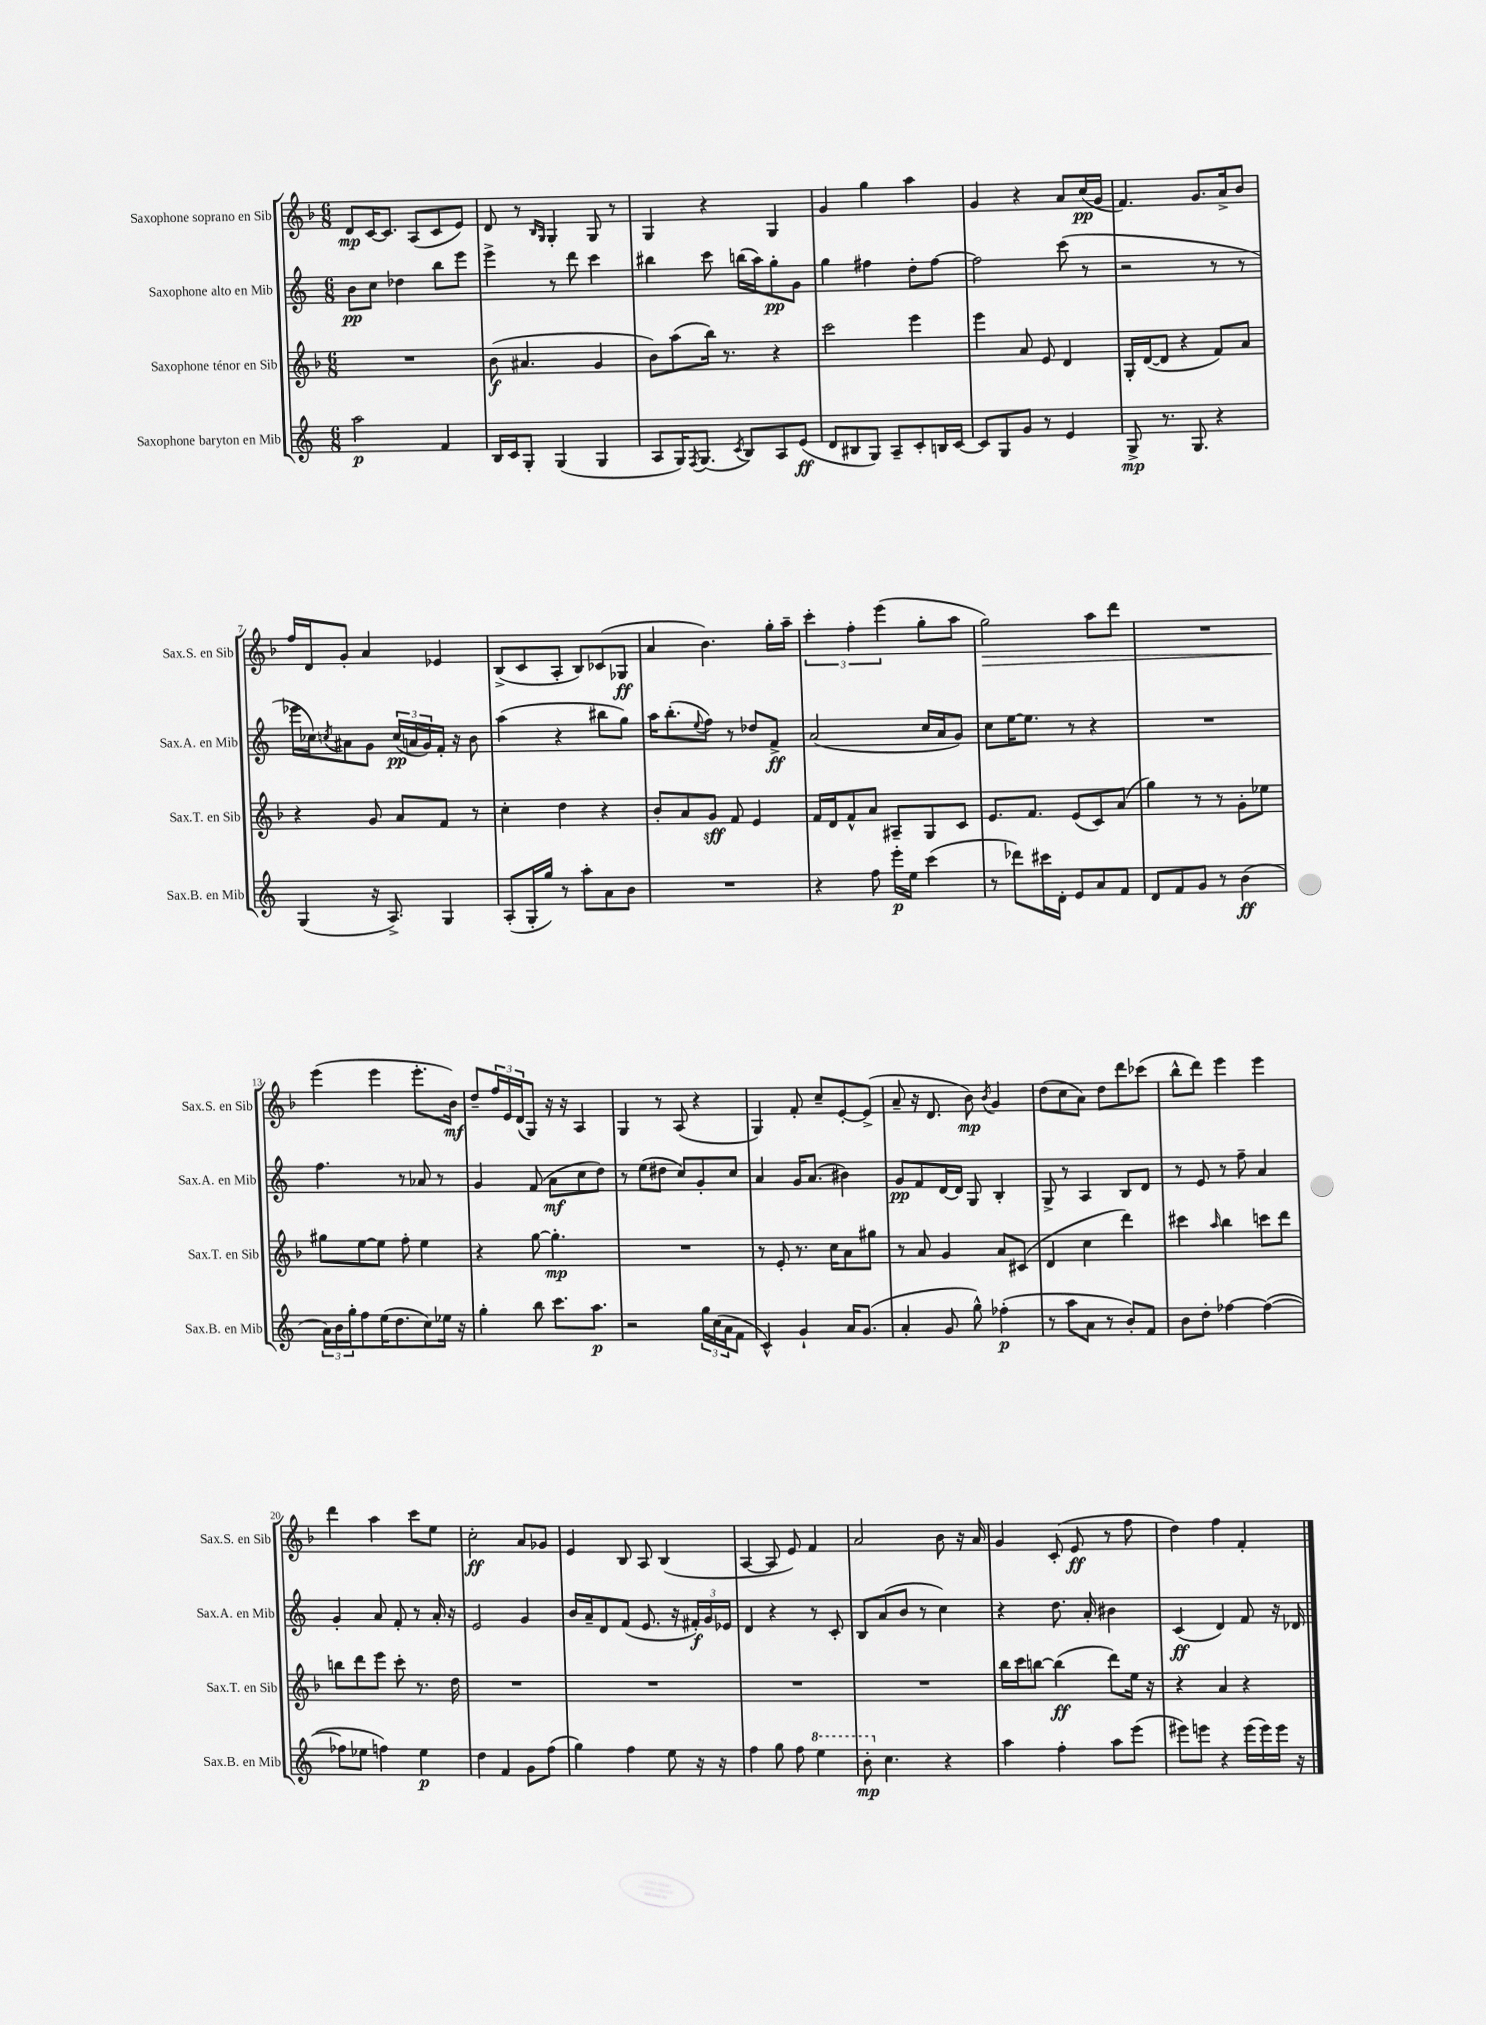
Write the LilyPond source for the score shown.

<<
\new StaffGroup <<
\new Staff = "s0" \with { instrumentName = "Saxophone soprano en Sib" shortInstrumentName = "Sax.S. en Sib" } {
    \clef treble \key f \major \numericTimeSignature \time 6/8
    d'8\mp c'16~ c'8. a8( c'8 e'8) |
    d'8 r8 \grace { bes16 g16 } g4-. g8 r8 |
    g4 r4 g4 |
    g'4 g''4 a''4 |
    g'4 r4 a'8 c''16\pp( g'16 |
    f'4.) g'8. a'16-> bes'8 |
    f''16 d'16 g'8-. a'4 ees'4 |
    bes8->( c'8 a8-. bes8) ces'8( ges8\ff |
    a'4 bes'4.) g''16-. a''16-- |
    \tuplet 3/2 { c'''4-. f''4-. e'''4( } g''8-. a''8 |
    g''2\>) a''8 d'''8 |
    R2. |
    e'''4\!( e'''4 e'''8.-. bes'16\mf) |
    d''8-- \tuplet 3/2 { f''16 e'16 d'16( } g8) r16 r16 a4 |
    g4 r8 a8( r4 |
    g4) f'8-. c''8-- e'8~-. e'8->( |
    a'8-- r16 d'8. bes'8\mp) \acciaccatura { bes'8 } g'4 |
    d''8( c''8 a'8) d''8 d'''8 ces'''8( |
    bes''8-^ d'''8) e'''4 e'''4 |
    d'''4 a''4 c'''8 e''8 |
    c''2-.\ff a'8 ges'8 |
    e'4 bes8 a8 bes4( |
    a4~ a8 e'8) f'4 |
    a'2 bes'8 r16 a'16 |
    g'4 c'8-.( e'8\ff r8 f''8 |
    d''4) f''4 f'4-. \bar "|." |
}
\new Staff = "s1" \with { instrumentName = "Saxophone alto en Mib" shortInstrumentName = "Sax.A. en Mib" } {
    \clef treble \key c \major \numericTimeSignature \time 6/8
    b'8\pp c''8 des''4 b''8 e'''8 |
    e'''4-> r8 d'''8 c'''4 |
    bis''4 c'''8 b''16( a''16) g''8-.\pp g'8 |
    g''4 fis''4 d''8-. fis''8~ |
    fis''2 c'''8( r8 |
    r2 r8 r8 |
    ees'''16 ces''16) \acciaccatura { c''8 } ais'8 g'8 \tuplet 3/2 { c''16\pp( a'16 g'16) } f'16-. r16 b'8 |
    a''4( r4 bis''8 g''8) |
    a''16 b''8.-.( \appoggiatura { e''8 } f''8) r8 des''8 f'8->\ff |
    a'2( c''16 a'16 g'8) |
    c''8 e''16~ e''8. r8 r4 |
    R2. |
    f''4. r8 aes'8 r8 |
    g'4 f'8( a'8\mf c''8 d''8) |
    r8 e''8( dis''8 c''8) g'8-. c''8 |
    a'4 g'16 a'8.( bis'4) |
    g'8\pp f'8 d'16~ d'16 g8 b4-. |
    g8-> r8 a4 b8 d'8 |
    r8 e'8 r8 f''8-- a'4 |
    g'4-. a'8 f'8-. r8 a'16-. r16 |
    e'2 g'4 |
    b'16 a'16-- d'8 f'8( e'8. r16 \tuplet 3/2 { fis'16-.\f) g'16 ees'16 } |
    d'4 r4 r8 c'8-. |
    b8 a'8( b'8 r8 c''4) |
    r4 d''8. a'16-. bis'4 |
    c'4\ff( d'4) f'8 r16 des'16 \bar "|." |
}
\new Staff = "s2" \with { instrumentName = "Saxophone ténor en Sib" shortInstrumentName = "Sax.T. en Sib" } {
    \clef treble \key f \major \numericTimeSignature \time 6/8
    R2. |
    bes'8\f( ais'4. g'4 |
    bes'8) a''8( bes''16) r8. r4 |
    c'''2 e'''4 |
    e'''4 a'8 e'8 d'4 |
    g16-. d'16~( d'8 r4 f'8) a'8 |
    r4 g'8 a'8 f'8 r8 |
    c''4-. d''4 r4 |
    bes'8-. a'8 g'8\sff f'8 e'4 |
    f'16 d'16 f'8-^ a'8 ais8-- g8 c'8 |
    e'8. f'8. e'8( c'8) a'8( |
    g''4) r8 r8 g'8-. ees''8 |
    gis''8 e''8~ e''8 f''8-. e''4 |
    r4 g''8~ g''4.-.\mp |
    R2. |
    r8 e'8-. r8. c''16 a'8 gis''8 |
    r8 a'8 g'4 a'8 cis'8( |
    d'4 c''4 d'''4) |
    cis'''4 \grace { a''16 } bes''4 c'''8 d'''8 |
    b''8 d'''8 e'''8 c'''8-. r8. d''16 |
    R2. |
    R2. |
    R2. |
    R2. |
    bes''16 c'''16 b''8~ b''4\ff( d'''8) e''16 r16 |
    r4 a'4 r4 \bar "|." |
}
\new Staff = "s3" \with { instrumentName = "Saxophone baryton en Mib" shortInstrumentName = "Sax.B. en Mib" } {
    \clef treble \key c \major \numericTimeSignature \time 6/8
    a''2\p f'4 |
    b16 c'16 g8-. g4( g4 |
    a8 g16) \acciaccatura { f8 } g8.( \acciaccatura { c'8 } b8) a8 e'8\ff( |
    d'8 bis8 g8) a8-- c'8-. b16 c'16~ |
    c'8 g8 g'8 r8 e'4 |
    g8->\mp r8. g8. r4 |
    g4( r16 a8.->) g4 |
    a8-.( g16-. g''16) r8 a''8-. a'8 b'8 |
    R2. |
    r4 f''8 e'''16-.\p e''16 c'''4( |
    r8 des'''8) cis'''16 d'16-. e'8 a'8 f'8 |
    d'8 f'8 g'8 r8 b'4\ff( |
    \tuplet 3/2 { a'16) b'16 g''16-. } f''8 e''16( d''8. c''8) ees''16 r16 |
    g''4-. b''8 c'''8. a''8.\p |
    r2 \tuplet 3/2 { g''16 c''16( a'16 } f'8 |
    c'4-^) g'4-! a'16 g'8.( |
    a'4-. g'8 g''8-^) fes''4-.\p( |
    r8 a''8 a'8 r8 b'8-.) f'8 |
    b'8 d''8-. fes''4~ fes''4~( |
    fes''8 ees''8 f''4) ees''4\p |
    d''4 f'4 g'8 f''8( |
    g''4) f''4 e''8 r16 r16 |
    f''4 g''8 f''8 \ottava #1 e'''4 |
    b''8-.\mp \ottava #0 c''4. r4 |
    a''4 f''4-. a''8 e'''8( |
    eis'''8) e'''8 r4 e'''16( e'''16) e'''16 r16 \bar "|." |
}
>>
>>
